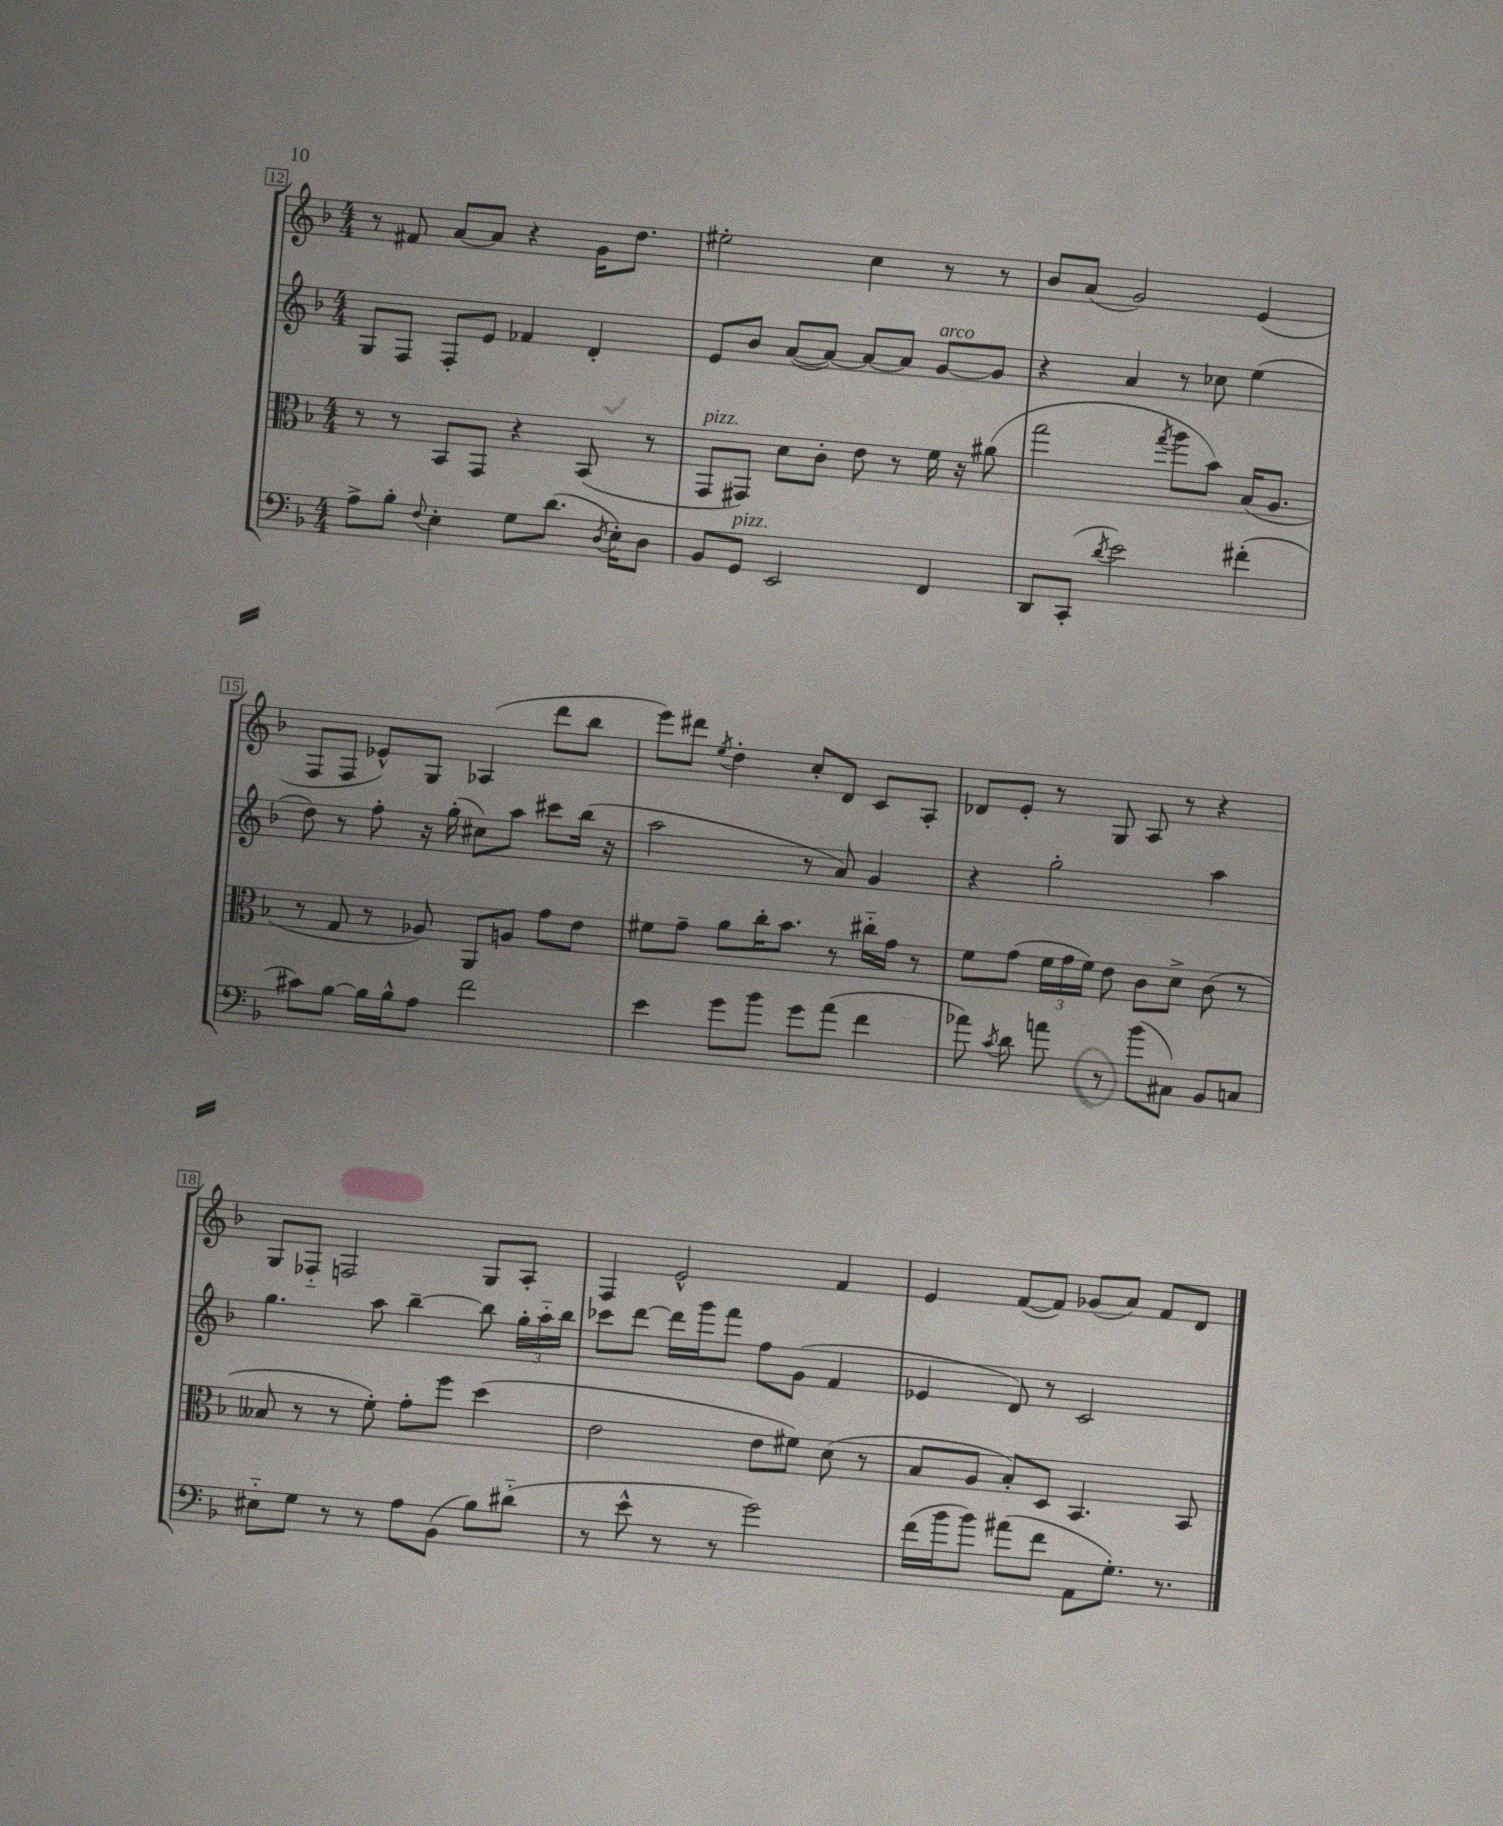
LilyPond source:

<<
\new StaffGroup <<
\new Staff = "s0" {
    \clef treble \key f \major \numericTimeSignature \time 4/4
    \autoBeamOff r8 fis'8 a'8[~ a'8] r4 g'16[ d''8.] |
    eis''2-. c''4 r8 r8 |
    bes'8[ a'8]( g'2) e'4( |
    f8[ f8] ees'8[-^) g8] aes4( d'''8[ bes''8] |
    e'''8[) dis'''8] \acciaccatura { e''8 } d''4-. c''8[-. d'8] c'8[ a8]-. |
    des'8[ e'8]-. r8 g8 a8 r8 r4 |
    g8[ fes8]-_ f2 g8[ a8]-. |
    f4 e'2-^ f'4 |
    e'4 f'8[~( f'8]) ges'8[( a'8]) f'8[ d'8] \bar "|." |
}
\new Staff = "s1" {
    \clef treble \key f \major \numericTimeSignature \time 4/4
    \autoBeamOff g8[ f8] f8[-. e'8] fes'4 d'4-. |
    e'8[ bes'8] a'8[~( a'8]~) a'8[~ a'8] g'8[~^\markup { \italic "arco" } g'8] |
    r4 a'4 r8 ces''8 e''4( |
    d''8) r8 f''8-. r16 g''16-.( cis''8[) a''8] cis'''8[ bes''16]( r16 |
    a''2 r8 a'8) g'4 |
    r4 g''2-. a''4 |
    g''4. a''8 bes''4~-- bes''8 \tuplet 3/2 { g''16[-. a''16-_ bes''16] } |
    ces'''8[ d'''8]~ d'''16[ g'''16 f'''8] f''8[ g'8]( f'4 |
    ees'4 d'8) r8 c'2 \bar "|." |
}
\new Staff = "s2" {
    \clef alto \key f \major \numericTimeSignature \time 4/4
    \autoBeamOff r8 r8 bes,8[ g,8] r4 bes,8( r8 |
    g,8[^\markup { \italic "pizz." } gis,8]) d'8[ c'8]-. e'8 r8 f'16 r16 ais'8( |
    g''2 \acciaccatura { g''8 } a''8[ bes'8]) bes16[( a8.] |
    r8 g8 r8 aes8) a,8[ a8] g'8[ e'8] |
    fis'8[ g'8]-- a'8[ c''16-. bes'8.] r8 cis''16[-_ g'16] r8 |
    f'8[ g'8]( \tuplet 3/2 { f'16[ g'16 f'16]) } e'8 c'8[ d'8]-> c'8( r8 |
    beses8 r8 r8 f'8-.) g'8[-. f''8] d''4( |
    e'2 e'8[ fis'8]) d'8( r8 |
    bes8[ a8] bes8[-.) d8] bes,4. bes,8 \bar "|." |
}
\new Staff = "s3" {
    \clef bass \key f \major \numericTimeSignature \time 4/4
    \autoBeamOff a8[-> bes8]-. \appoggiatura { f8 } e4-. g8[ d'8.]( \acciaccatura { d8 } e16[-.) d8] |
    bes,8[ g,8]^\markup { \italic "pizz." } e,2 f,4 |
    d,8[ c,8]-.( \acciaccatura { d'8 } e'2) fis'4-.( |
    cis'8[) bes8]~ bes16[ bes16-^ a8] f'2 |
    e'4 g'8[ bes'8] g'8[ a'8]( f'4 |
    aes'8) \acciaccatura { c'8 } d'8 a'8 r8 bes'8[( cis8]) bes,8[ c8] |
    eis8[-_ g8] r8 r8 a8[ bes,8]( bes8[) dis'8]-_( |
    r8 e'8-^ r8 r8 g'2) |
    f'16[( bes'16 bes'8]) ais'8[( f'8] a,8[ g8.]-.) r8. \bar "|." |
}
>>
>>
\layout { \context { \Score currentBarNumber = #12 \override BarNumber.stencil = #(make-stencil-boxer 0.1 0.3 ly:text-interface::print) } }
